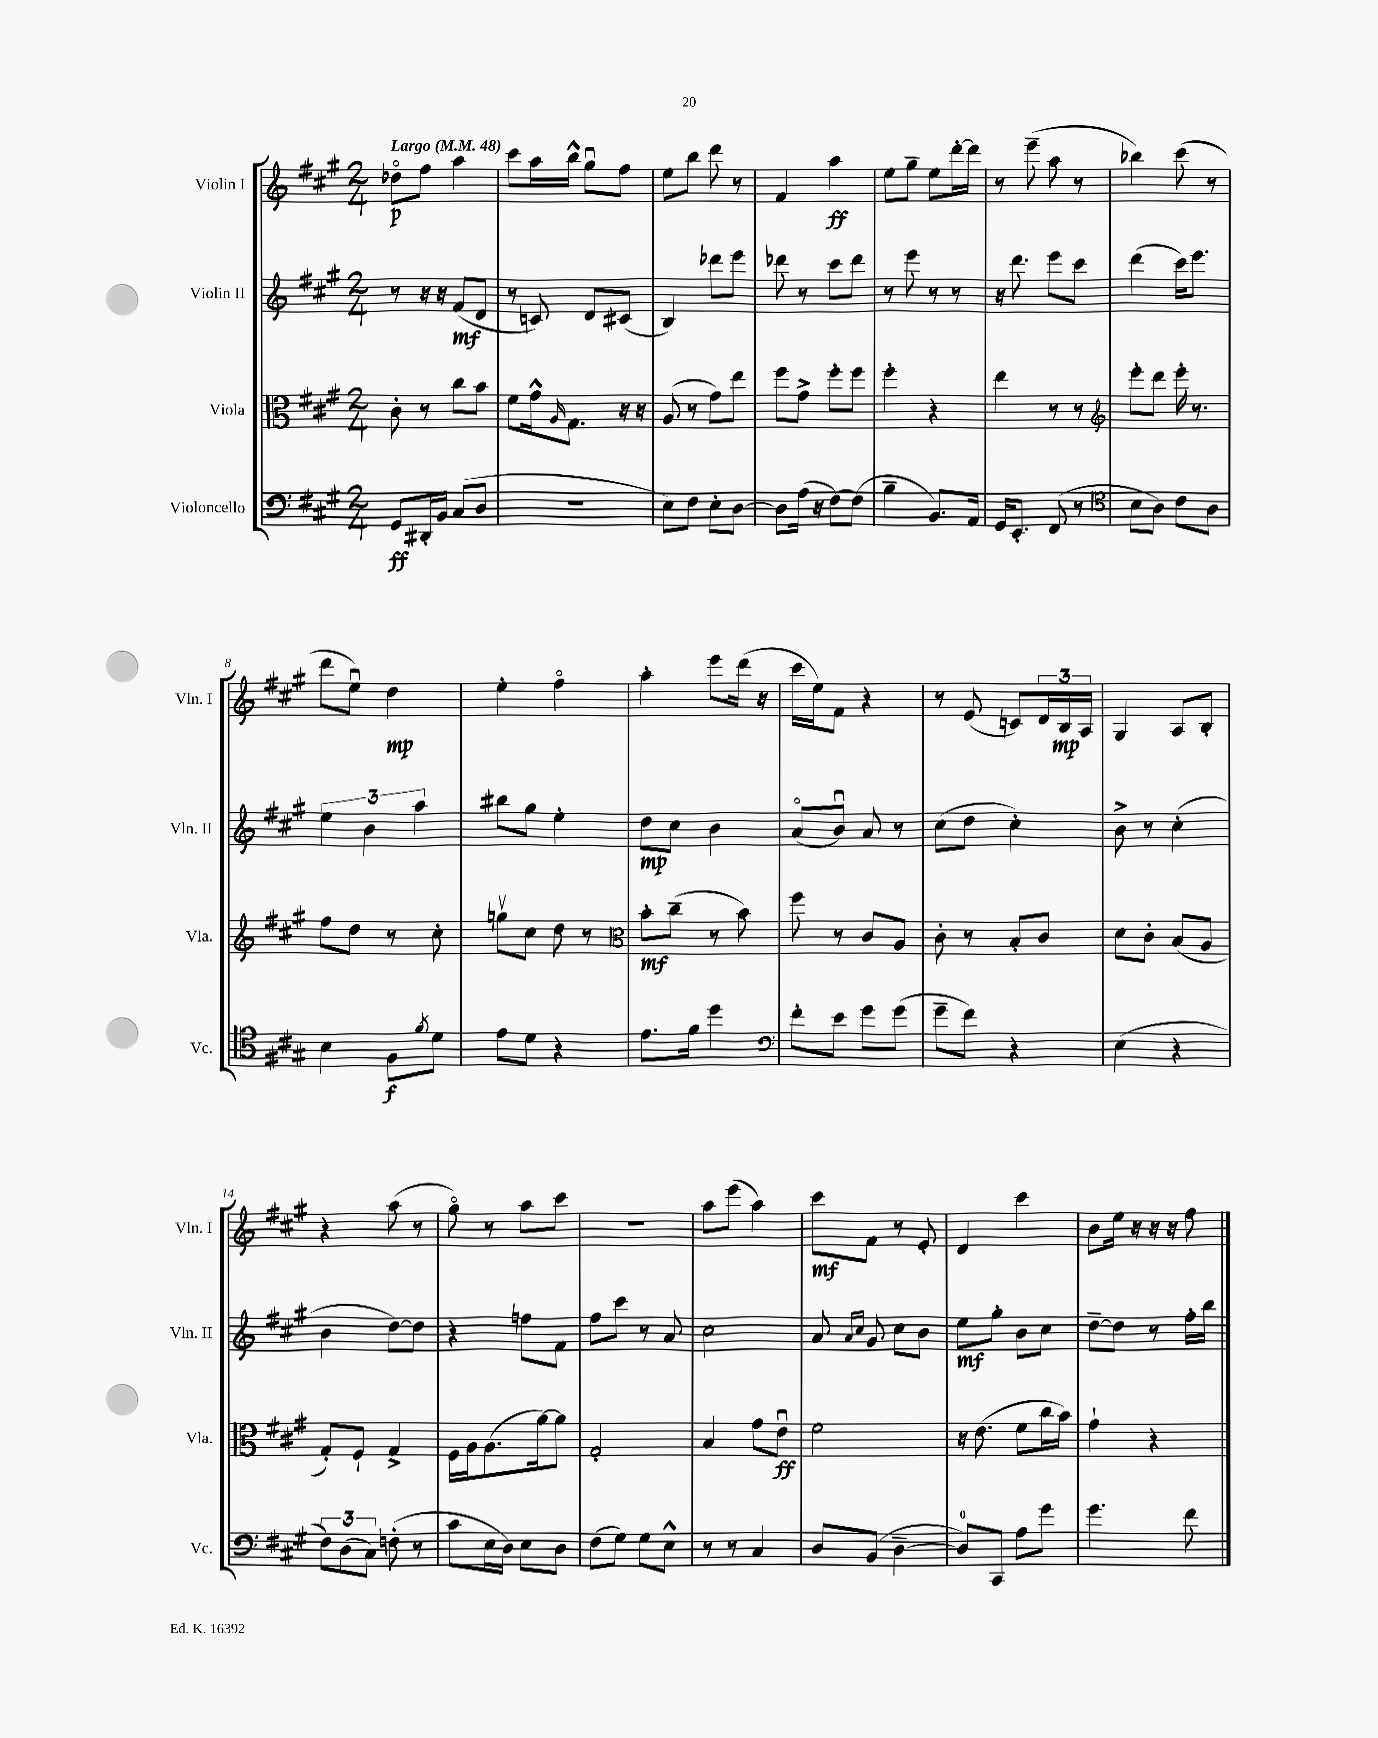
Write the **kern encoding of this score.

**kern	**dynam	**kern	**dynam	**kern	**dynam	**kern	**dynam
*part4	*part4	*part3	*part3	*part2	*part2	*part1	*part1
*staff4	*staff4	*staff3	*staff3	*staff2	*staff2	*staff1	*staff1
*I"Violoncello	*	*I"Viola	*	*I"Violin II	*	*I"Violin I	*
*I'Vc.	*	*I'Vla.	*	*I'Vln. II	*	*I'Vln. I	*
*clefF4	*	*clefC3	*	*clefG2	*	*clefG2	*
*k[f#c#g#]	*	*k[f#c#g#]	*	*k[f#c#g#]	*	*k[f#c#g#]	*
*M2/4	*	*M2/4	*	*M2/4	*	*M2/4	*
*MM48	*	*MM48	*	*MM48	*	*MM48	*
=1	=1	=1	=1	=1	=1	=1	=1
!	!	!	!	!	!	!LO:TX:a:B:t=Largo	!
8GG#/L	ff	8c#'\	.	8r	.	8dd-X\L	p
16DD#X'/L	.	8r	.	16r	.	8ff#\J	.
16BB/JJ	.	.	.	16r	.	.	.
(8C#/L	.	8cc#\L	.	(8f#/L	mf	4aa\	.
8D/J	.	8b\J	.	8d/J	.	.	.
=2	=2	=2	=2	=2	=2	=2	=2
2r	.	8f#\L	.	8r	.	8ccc#\L	.
.	.	16g#^^\k	.	8cn/)	.	16aa\L	.
.	.	16qqA/	.	.	.	.	.
.	.	8.G#\J	.	.	.	16bb^^\JJ	.
.	.	.	.	8d/L	.	8gg#u\L	.
.	.	16r	.	(8c#X/J	.	8ff#\J	.
.	.	16r	.	.	.	.	.
=3	=3	=3	=3	=3	=3	=3	=3
8E\L)	.	(8A/	.	4B/)	.	8ee\L	.
8F#\J	.	8r	.	.	.	8bb\J	.
8E'\L	.	8g#\L)	.	8ddd-X\L	.	8ddd\	.
[8D\J	.	8ee\J	.	8eee\J	.	8r	.
=4	=4	=4	=4	=4	=4	=4	=4
8D\L]	.	8ff#\L	.	8ddd-X\	.	4f#/	.
(16A\Jk	.	8g#^\J	.	8r	.	.	.
16r	.	.	.	.	.	.	.
[8F#\L)	.	8ff#'\L	.	8ccc#\L	.	4aa\	ff
(8F#\J]	.	8ff#\J	.	8ddd-\J	.	.	.
=5	=5	=5	=5	=5	=5	=5	=5
4B~\	.	4ff#'\	.	8r	.	8ee\L	.
.	.	.	.	8eee\	.	8gg#~\J	.
8.BB/L)	.	4r	.	8r	.	8ee\L	.
.	.	.	.	8r	.	[16ddd'\L	.
16AA/Jk	.	.	.	.	.	16ddd\JJ]	.
=6	=6	=6	=6	=6	=6	=6	=6
16GG#/KL	.	4ee\	.	16r	.	8r	.
8.EE'/J	.	.	.	8.ddd\	.	.	.
.	.	.	.	.	.	(8eee~\	.
(8FF#/	.	8r	.	8eee\L	.	8aa\	.
8r	.	8r	.	8ccc#\J	.	8r	.
=7	=7	=7	=7	=7	=7	=7	=7
*clefC4	*	*clefG2	*	*	*	*	*
8B\L	.	8eee'\L	.	(4ddd\	.	4bb-X\)	.
8A\J)	.	8ddd\J	.	.	.	.	.
8c#\L	.	16eee'\	.	16ccc#\KL)	.	(8ccc#\	.
.	.	8.r	.	8.eee\J	.	.	.
8A\J	.	.	.	.	.	8r	.
!!LO:LB:g=z
=8	=8	=8	=8	=8	=8	=8	=8
4B\	.	8ff#\L	.	6ee\	.	8ddd\L	.
.	.	8dd\J	.	.	.	8eeu\J)	.
.	.	.	.	6b\	.	.	.
8F#\L	f	8r	.	.	.	4dd\	mp
.	.	.	.	6aa\	.	.	.
8qf#/	.	.	.	.	.	.	.
8d\J	.	8cc#'\	.	.	.	.	.
=9	=9	=9	=9	=9	=9	=9	=9
8e\L	.	8ggnv\L	.	8bb#X\L	.	4ee'\	.
8d\J	.	8cc#\J	.	8gg#\J	.	.	.
4r	.	8dd\	.	4ee'\	.	4ff#\	.
.	.	8r	.	.	.	.	.
=10	=10	=10	=10	=10	=10	=10	=10
*	*	*clefC3	*	*	*	*	*
8.e\L	.	8b'\L	mf	8dd\L	mp	4aa'\	.
.	.	(8cc#~\J	.	8cc#\J	.	.	.
16f#\Jk	.	.	.	.	.	.	.
4dd\	.	8r	.	4b\	.	8eee\L	.
.	.	8b\)	.	.	.	(16ddd\Jk	.
.	.	.	.	.	.	16r	.
=11	=11	=11	=11	=11	=11	=11	=11
*clefF4	*	*	*	*	*	*	*
8f#'\L	.	8ff#\	.	(8a/L	.	16ccc#\LL	.
.	.	.	.	.	.	16ee\J)	.
8e\J	.	8r	.	8bu/J)	.	8f#\J	.
8g#\L	.	8c#/L	.	8a/	.	4r	.
(8g#\J	.	8A/J	.	8r	.	.	.
=12	=12	=12	=12	=12	=12	=12	=12
8g#~\L	.	8c#'\	.	(8cc#\L	.	8r	.
8f#\J)	.	8r	.	8dd\J	.	(8e/	.
4r	.	8B'/L	.	4cc#'\)	.	8cn/L)	.
.	.	8c#/J	.	.	.	24d/L	.
.	.	.	.	.	.	24B/	mp
.	.	.	.	.	.	24A/JJ	.
=13	=13	=13	=13	=13	=13	=13	=13
(4E\	.	8d\L	.	8b^\	.	4G#/	.
.	.	8c#'\J	.	8r	.	.	.
4r	.	(8B/L	.	(4cc#'\	.	8A/L	.
.	.	8A/J	.	.	.	8B'/J	.
!!LO:LB:g=z
=14	=14	=14	=14	=14	=14	=14	=14
12F#\L)	.	8G#'/L)	.	4b\	.	4r	.
(12D\	.	.	.	.	.	.	.
.	.	8F#`/J	.	.	.	.	.
12C#\J)	.	.	.	.	.	.	.
(8Fn'\	.	4G#^/	.	[8dd\L)	.	(8aa\	.
8r	.	.	.	8dd\J]	.	8r	.
=15	=15	=15	=15	=15	=15	=15	=15
8c#\L	.	16F#\LL	.	4r	.	8gg#\)	.
.	.	16A\J	.	.	.	.	.
16E\L	.	(8.A\	.	.	.	8r	.
16D\JJ)	.	.	.	.	.	.	.
8E\L	.	.	.	8ffn\L	.	8aa\L	.
.	.	[16a\k)	.	.	.	.	.
8D\J	.	8a\J]	.	8f#\J	.	8ccc#\J	.
=16	=16	=16	=16	=16	=16	=16	=16
(8F#\L	.	2G#'/	.	8ff#\L	.	2r	.
8G#\J)	.	.	.	8ccc#\J	.	.	.
8G#\L	.	.	.	8r	.	.	.
8E^^\J	.	.	.	8a/	.	.	.
=17	=17	=17	=17	=17	=17	=17	=17
8r	.	4B/	.	2cc#\	.	8aa\L	.
8r	.	.	.	.	.	(8eee\J	.
4C#/	.	8g#\L	.	.	.	4aa\)	.
.	.	8eu\J	ff	.	.	.	.
=18	=18	=18	=18	=18	=18	=18	=18
8D/L	.	2f#\	.	8a/	.	8ccc#\L	mf
.	.	.	.	16qqa/LL	.	.	.
.	.	.	.	16qqcc#/JJ	.	.	.
(8BB/J	.	.	.	8g#/	.	8f#\J	.
[4D~\	.	.	.	8cc#\L	.	8r	.
.	.	.	.	8b\J	.	8e'/	.
=19	=19	=19	=19	=19	=19	=19	=19
8D/L])	.	16r	.	8ee\L	mf	4d/	.
.	.	(8.e\	.	.	.	.	.
8CC#/J	.	.	.	8gg#'\J	.	.	.
8A\L	.	8f#\L	.	8b\L	.	4ccc#\	.
8g#\J	.	16cc#\L	.	8cc#\J	.	.	.
.	.	16b\JJ)	.	.	.	.	.
=20	=20	=20	=20	=20	=20	=20	=20
4.g#\	.	4g#`\	.	[8dd~\L	.	8b\L	.
.	.	.	.	8dd\J]	.	16ee\Jk	.
.	.	.	.	.	.	16r	.
.	.	4r	.	8r	.	16r	.
.	.	.	.	.	.	16r	.
8f#\	.	.	.	16ff#'\LL	.	8ff#\	.
.	.	.	.	16bb\JJ	.	.	.
==	==	==	==	==	==	==	==
*-	*-	*-	*-	*-	*-	*-	*-
